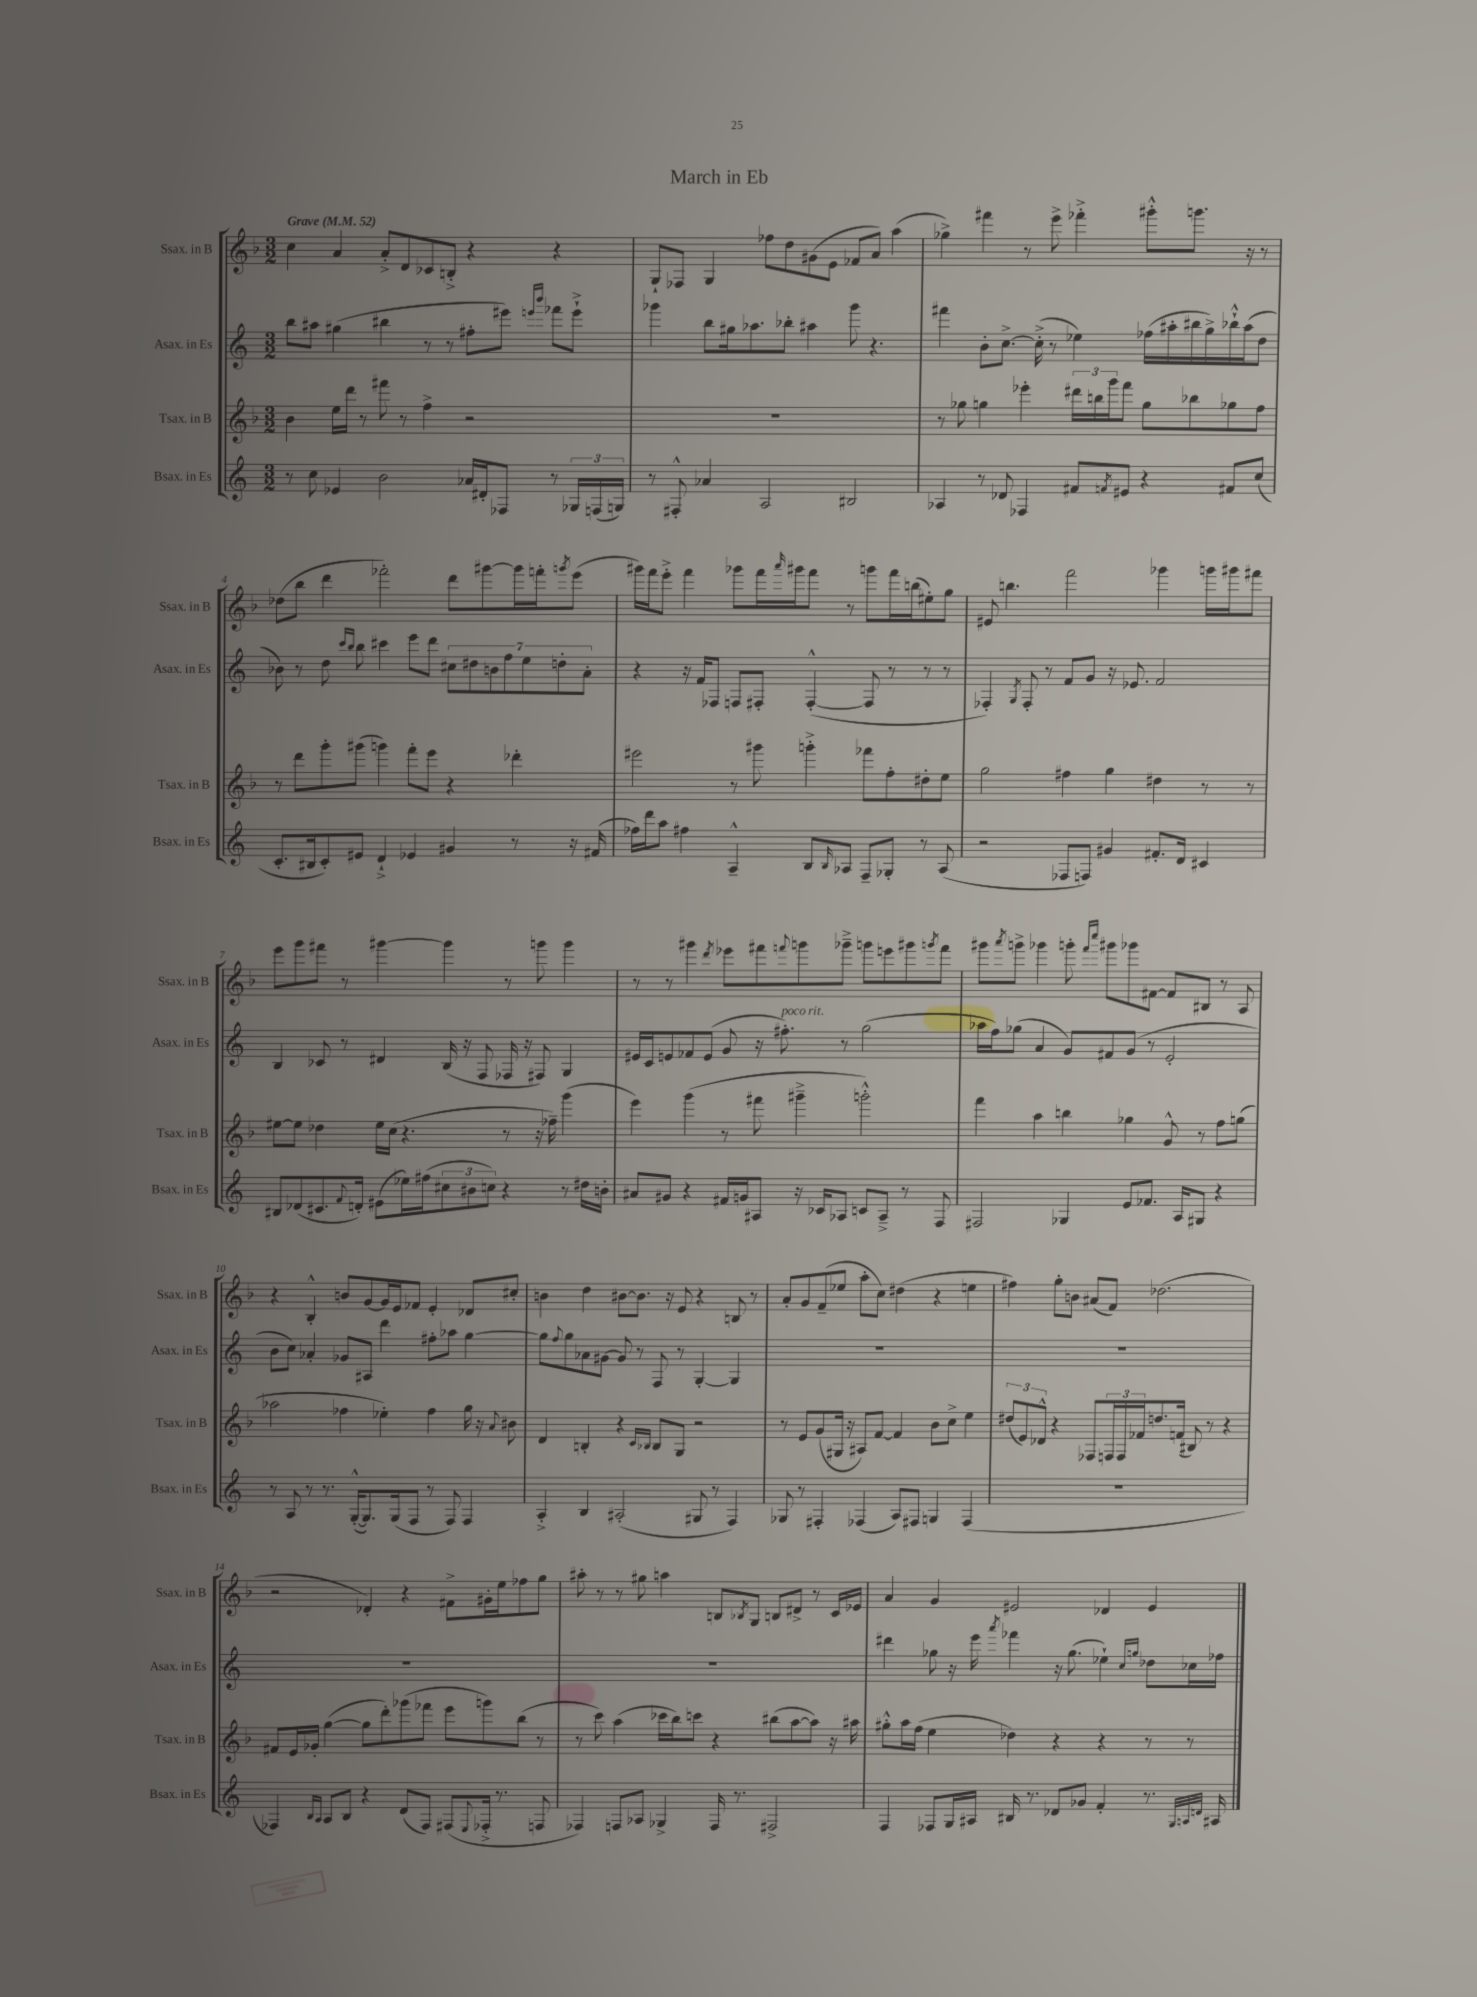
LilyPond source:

\header { title = "March in Eb" }
<<
\new StaffGroup <<
\new Staff = "s0" \with { instrumentName = "Ssax. in B" shortInstrumentName = "Ssax. in B" } {
    \clef treble \key f \major \numericTimeSignature \time 3/2 \tempo "Grave" 4 = 52
    c''4 a'4 a'8-.-> d'8 ces'8 b8-.-> r4 r4 |
    g8-! fes8 g4 fes''8 d''8 gis'8( e'8 fes'8 a'8) a''4( |
    ges''4->) fis'''4 r8 e'''8-> fes'''4-.-> gis'''8-.-^ g'''8. r16 r8 |
    des''8( bes''8 d'''4 fes'''2-.) d'''8 gis'''8~ gis'''16 f'''16-. \acciaccatura { g'''8 } e'''8( |
    gis'''16) f'''16 e'''8-.-> f'''4 ges'''8 f'''16 \grace { a'''16 } gis'''16 f'''8 r8 g'''8 f'''16 b''16( eis''8-.) g''8 |
    eis'8 b''4. f'''2 ges'''4 g'''16 gis'''16 fis'''8 |
    e'''8 g'''8 fis'''8 r8 gis'''4~ gis'''4 r8 g'''8 g'''4 |
    r8 r8 gis'''4 \acciaccatura { d'''8 } ees'''8 fis'''8 \appoggiatura { f'''8 } g'''8 ges'''8---> g'''8 e'''8 gis'''8 \acciaccatura { g'''8 } f'''8 |
    gis'''8 \acciaccatura { a'''8 } g'''8-> ges'''4 g'''8-. \grace { f'''16 c''''16 } gis'''8 ges'''8 fis'8~ fis'8 bis8 r8 a8 |
    r4 bes4-.-^ b'8 g'8~ g'16 e'16 fes'8 e'4-. des'8 cis''8-. |
    b'4 d''4 bis'8~ bis'8. r16 e'8 r4 b8 r8 |
    a'8-. g'8 f'8--( ees''8 a''8-. c''8) dis''4( r4 e''4 |
    fis''4) g''8-. b'8 ais'8( f'8) des''2.( |
    r2 des'4-.) r4 fis'8-> gis'16-. e''16 fes''8 g''8 |
    ais''8-. r8 r8 gis''8 a''4 b8 \acciaccatura { bes8 } g8 b8 dis'8-> r8 c'16 ees'16 |
    a'4 g'4 eis'2 des'4 eis'4 \bar "|." |
}
\new Staff = "s1" \with { instrumentName = "Asax. in Es" shortInstrumentName = "Asax. in Es" } {
    \clef treble \key c \major \numericTimeSignature \time 3/2
    b''8 ais''8 gis''4( bis''4 r8 r8 fis''8-. eis'''8) \grace { e'''16 b'''16 } fes'''8 e'''8-!-> |
    ges'''4 b''8 gis''16 aes''8. bes''8-. ais''4 ges'''8 r4. |
    fis'''4 b'8-. c''8.~-> c''16-.->( r8 ees''4) fes''16( ais''16-. bis''16 g''16->) bes''16-!-^ ais''16( d''8 |
    bes'8) r8 d''8 \grace { c'''16 b''16 } b''8 cis'''4 e'''8 d'''8 \tuplet 7/4 { cis''8 dis''8 b'8 f''8 e''8 d''8-. a'8-. } |
    r4 r16 f'16 fes8 f8 fis8-. fis4~-.-^( fis8 r8 r8 r8 |
    fes4-.) \acciaccatura { g8 } fes8-. r8 f'8 g'8 r16 ees'8. f'2 |
    b4 ces'8 r8 dis'4 b16( r16 f8 fes16 r16 fis8) g4 |
    eis'16 c'16 e'8 fes'8 e'8( g'8 r16 fis''8.-.^\markup { \italic "poco rit." }) r8 g''2( |
    aes''16 f''16) ges''8( a'4 g'8) fis'8 g'8( r8 e'2-. |
    b'8 c''8) aes'4-. ges'8 ais8 d'''4 fis''8-. aes''8 g''4~ |
    g''8 \appoggiatura { f''8 } g''8 aes'8 gis'8~ gis'8 r8 f8 r8 g4~-. g4 |
    R1. |
    R1. |
    R1. |
    R1. |
    dis'''4 ges''8 r16 e'''16 \acciaccatura { a'''8 } fes'''4 r16 ges''8.( ees''4-!) \grace { c''16 g''16 } des''8 ces''16 fes''16 \bar "|." |
}
\new Staff = "s2" \with { instrumentName = "Tsax. in B" shortInstrumentName = "Tsax. in B" } {
    \clef treble \key f \major \numericTimeSignature \time 3/2
    bes'4 e''16 d'''16 r8 fis'''8 r8 f''4-> r2 |
    R1. |
    r8 ges''8 g''4 ees'''4-. \tuplet 3/2 { dis'''16 b''16 g'''16 } f'''8 g''8 bes''8 ges''8 f''8 |
    r8 d'''8 g'''8-. gis'''8( g'''4) f'''8-. e'''8 r4 des'''4-. |
    eis'''2 r8 gis'''8 g'''4-.-> fes'''8 f''8-. dis''8-. e''8 |
    g''2 fis''4 g''4 dis''4 r8 r8 |
    eis''8~ eis''8 des''4 eis''16 c''16( r4. r8 r16 fes''16--) g'''4( |
    e'''4) g'''4( r8 fis'''8 gis'''4---> g'''2-.-^) |
    f'''4 a''4 b''4 ges''4 g'8-^ r8 f''8 g''8( |
    aes''2 fes''4 ees''4-.) fes''4 g''16 r16 \appoggiatura { a'8 } bis'8 |
    d'4 b4-. r4 \grace { c'16 bes16 } bes8 g8 r2 |
    r8 e'8 g'8( gis16 r16 ais8) f'8~ f'4 bes'8 c''8-> e''4 |
    \tuplet 3/2 { dis''8( e'8) des'8-^ } r4 fes8 \tuplet 3/2 { f16 f16 fes'16 } d''8. f'16( bis8) r8 r4 |
    fis'8 e'16 ges'16-. g''4~( g''8 d'''8-.) ges'''8( fes'''8 e'''8 g'''8) bes''8( r8 |
    r8 c'''8) a''4( ces'''16 bes''16) c'''8 r4 bis''8( a''8~ a''8) r16 ais''16 |
    gis''8-.-^ a''16 f''16( e''4 des''4) r4 r4 r8 r8 \bar "|." |
}
\new Staff = "s3" \with { instrumentName = "Bsax. in Es" shortInstrumentName = "Bsax. in Es" } {
    \clef treble \key c \major \numericTimeSignature \time 3/2
    r8 c''8 ees'4 b'2 aes'16 dis'16-. fes8 r8 \tuplet 3/2 { ges16 f16( g16) } |
    r8 fis8-.-^ aes'4 a2 bis2 |
    aes4 r8 des'8 fes4 fis'8 \acciaccatura { f'8 } eis'8 r4 fis'8 c''8( |
    c'8.-. bis16 c'8-.) eis'8 d'4-!-> ees'4 gis'4 r8 r16 fis'16( |
    fes''16) d'''16 a''8 fis''4 a4---^ b8 \grace { b16 } aes8 f8-- ges8-. r8 aes8( |
    r2 fes8 f8) gis'4 fis'8.-. d'16 cis'4 |
    bis8 des'8( cis'8. \appoggiatura { f'8 } d'16-.) eis'8( ees''16) fis''16( \tuplet 3/2 { cis''8 bis'8 c''8) } r4 r8 dis''16 b'16-. |
    ais'8 gis'8 r4 fis'16 g'16 ais8 r16 ces'16 aes8 c'8 aes8---> r8 f8 |
    fis2 ges4 e'8 fes'8. a16 gis8 r4 |
    r8 a8 r8 r8. g16~-.-^( g8.) g16( f8 r8 f8) f4 |
    a4-.-> b4 ais2-.( gis8 r8 f4) |
    ges8 r8 fis4-. fes4( a8) fis8 g4 fis4( |
    R1. |
    fes4) \grace { b16 a16 } a8 b8 r4 d'8( fes8) fis8( \appoggiatura { e8 } fes16-.-> r8. f8 |
    fes4) f8 aes8 ges4-> f16 r8. fis2-> |
    f4 fes8 g16 ais16 bis16 r8. des'8 ges'8 f'4-. r8. \grace { g32 a32 d'32 } ais16 \bar "|." |
}
>>
>>
